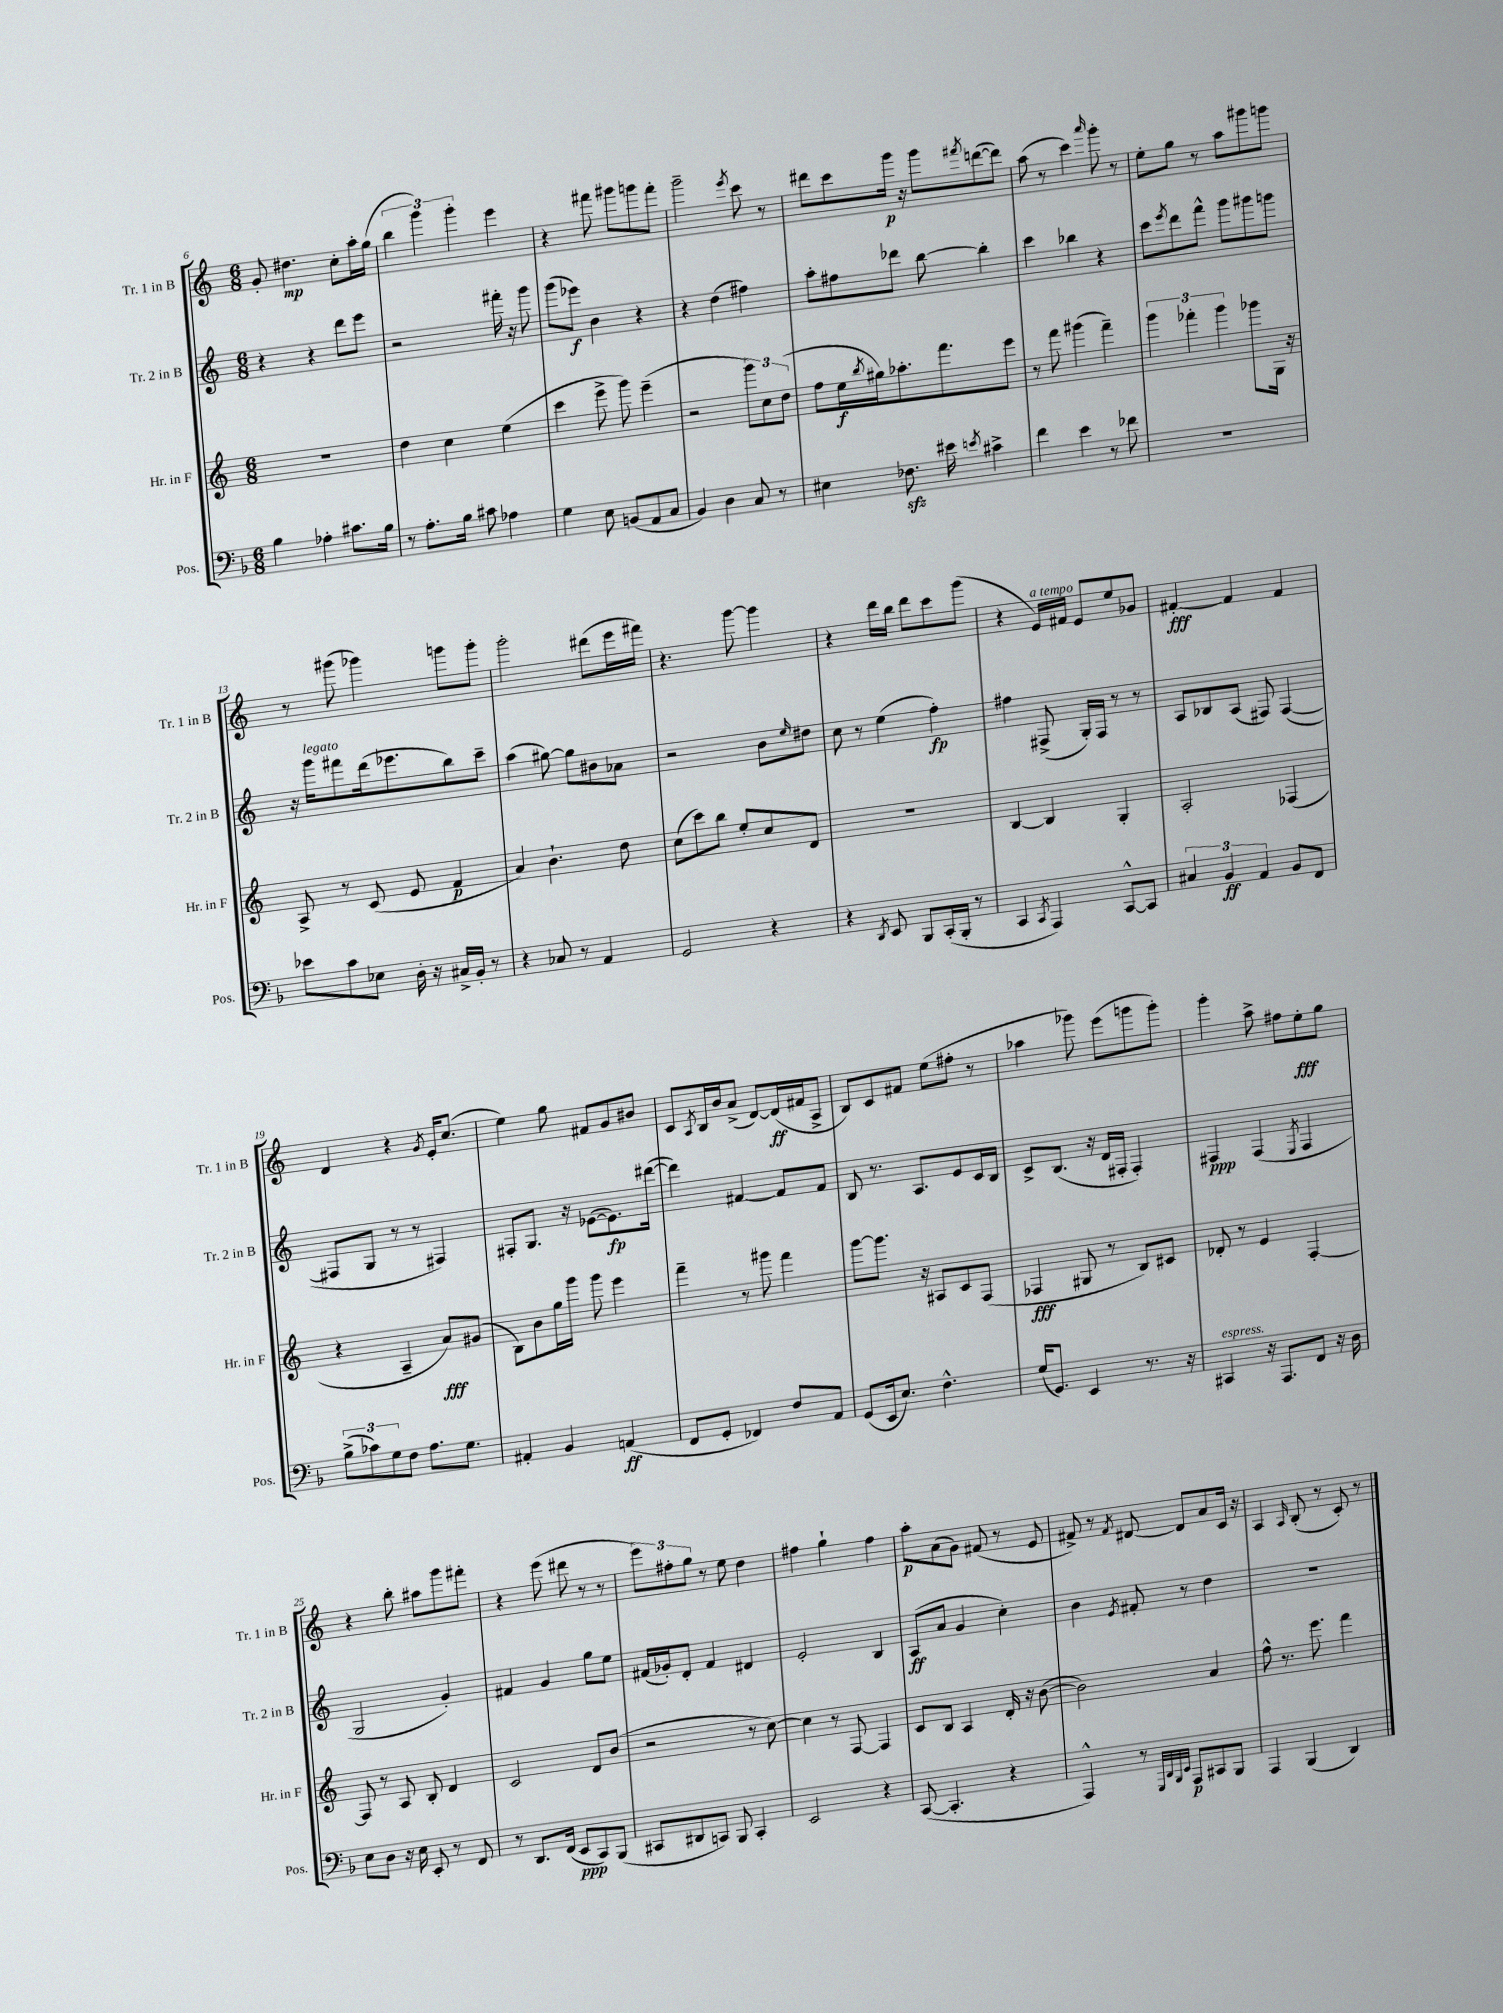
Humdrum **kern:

**kern	**dynam	**kern	**dynam	**kern	**dynam	**kern	**dynam
*part4	*part4	*part3	*part3	*part2	*part2	*part1	*part1
*staff4	*staff4	*staff3	*staff3	*staff2	*staff2	*staff1	*staff1
*I"Pos.	*	*I"Hr. in F	*	*I"Tr. 2 in B	*	*I"Tr. 1 in B	*
*I'Pos.	*	*I'Hr. in F	*	*I'Tr. 2 in B	*	*I'Tr. 1 in B	*
*clefF4	*	*clefG2	*	*clefG2	*	*clefG2	*
*k[b-]	*	*k[]	*	*k[]	*	*k[]	*
*M6/8	*	*M6/8	*	*M6/8	*	*M6/8	*
=6	=6	=6	=6	=6	=6	=6	=6
4B-\	.	2.r	.	4r	.	8g'/	.
.	.	.	.	.	.	4.dd#X\	mp
4A-X'\	.	.	.	4r	.	.	.
8.c#X\L	.	.	.	8ddd\L	.	8cc'\L	.
.	.	.	.	8eee\J	.	16aa'\L	.
16B-\Jk	.	.	.	.	.	(16gg\JJ	.
=7	=7	=7	=7	=7	=7	=7	=7
8r	.	4dd\	.	2r	.	6bb\	.
8.A'\L	.	.	.	.	.	.	.
.	.	.	.	.	.	6ggg\)	.
.	.	4cc\	.	.	.	.	.
16B-\Jk	.	.	.	.	.	.	.
.	.	.	.	.	.	6ggg'\	.
8c#X\	.	.	.	.	.	.	.
4A-X\	.	(4ee\	.	16fff#X'\	.	4eee\	.
.	.	.	.	16r	.	.	.
.	.	.	.	8ggg\	.	.	.
=8	=8	=8	=8	=8	=8	=8	=8
4G\	.	4ccc\	.	(8ggg\L	.	4r	.
.	.	.	.	8eee-X\J)	f	.	.
8E\	.	8eee^\	.	4b\	.	8fff#X\	.
(8BBn/L	.	8ggg\)	.	.	.	8ggg#X\L	.
8AA/	.	(4eee~\	.	4r	.	8gggn\	.
8C/J	.	.	.	.	.	8fff#'\J	.
=9	=9	=9	=9	=9	=9	=9	=9
4BB-/)	.	2r	.	4r	.	2ggg~\	.
4D\	.	.	.	(4dd\	.	.	.
.	.	.	.	.	.	8qeee/	.
8C/	.	12ggg\L)	.	4ff#X\)	.	8ccc\	.
.	.	12cc\	.	.	.	.	.
8r	.	.	.	.	.	8r	.
.	.	(12dd\J	.	.	.	.	.
=10	=10	=10	=10	=10	=10	=10	=10
4E#X\	.	8ff\L	.	8aa'\L	.	8ddd#X\L	.
.	.	16ee\L	f	8ff#X\	.	8ccc\	.
.	.	8qbb/	.	.	.	.	.
.	.	16gg#X\J)	.	.	.	.	.
8.F-Xzz\	.	8.aa-X'\	.	8ddd-X\J	.	16ggg\Jk	p
.	.	.	.	.	.	16r	.
.	.	.	.	[8bb\	.	8ggg\L	.
16e#X\	.	8.fff\	.	.	.	.	.
8qen/	.	.	.	.	.	8qfff#X/	.
4c#X^\	.	.	.	4bb'\]	.	([8dddn\	.
.	.	8eee\J	.	.	.	8ddd\J])	.
=11	=11	=11	=11	=11	=11	=11	=11
4f\	.	8r	.	4ccc\	.	(8aa\	.
.	.	8fff\	.	.	.	8r	.
4e\	.	(4ggg#X\	.	4bb-X\	.	4ccc\)	.
.	.	.	.	.	.	16qqaaa/	.
8r	.	4fff~\)	.	4r	.	8ggg'\	.
8f-X\	.	.	.	.	.	8r	.
=12	=12	=12	=12	=12	=12	=12	=12
2.r	.	6ggg\	.	8ccc\L	.	8ee'\L	.
.	.	.	.	8qeee/	.	.	.
.	.	.	.	8ddd\	.	8gg\J	.
.	.	6fff-X'\	.	.	.	.	.
.	.	.	.	8fff^^\J	.	8r	.
.	.	6ggg\	.	.	.	.	.
.	.	.	.	8ggg\L	.	8aa\L	.
.	.	8ggg-X\L	.	8ggg#X\	.	8ggg#X\	.
.	.	16G\Jk	.	8gggn\J	.	8gggn\J	.
.	.	16r	.	.	.	.	.
!!LO:LB:g=z
=13	=13	=13	=13	=13	=13	=13	=13
8e-X\L	.	8A^/	.	16r	.	8r	.
!	!	!	!	!LO:TX:a:i:t=legato	!	!	!
.	.	.	.	16ggg\KL	.	.	.
8c\	.	8r	.	8fff#X\	.	(8ggg#X\	.
8E-X\J	.	(8c/	.	(16ddd\k	.	4ggg-X\)	.
.	.	.	.	8.eee-X\	.	.	.
16D'\	.	8e/	.	.	.	.	.
16r	.	.	.	.	.	.	.
16C#X^/LL	.	4f/	p	8bb\)	.	8gggn\L	.
16BB-'/JJ	.	.	.	.	.	.	.
8r	.	.	.	8ccc~\J	.	8ggg'\J	.
=14	=14	=14	=14	=14	=14	=14	=14
4r	.	4a/)	.	(4aa\	.	2ggg'\	.
8C-X/	.	4.b`\	.	[8gg#X\)	.	.	.
8r	.	.	.	8gg#\L]	.	.	.
4AA/	.	.	.	8b#X\	.	(8ddd#X\L	.
.	.	8dd\	.	8a-X\J	.	16eee\L	.
.	.	.	.	.	.	16fff#X\JJ)	.
=15	=15	=15	=15	=15	=15	=15	=15
2GG/	.	(8cc\L	.	2r	.	4.r	.
.	.	8ccc\)	.	.	.	.	.
.	.	8bb\J	.	.	.	.	.
.	.	8ee'/L	.	.	.	[8ggg\	.
4r	.	8cc/	.	8b\L	.	4ggg\]	.
.	.	.	.	16qqee/	.	.	.
.	.	8d/J	.	8dd#X\J	.	.	.
=16	=16	=16	=16	=16	=16	=16	=16
4r	.	2.r	.	8cc\	.	4r	.
.	.	.	.	8r	.	.	.
8qDD/	.	.	.	.	.	.	.
8EE/	.	.	.	(4ee\	.	16ddd\LL	.
.	.	.	.	.	.	16bb\JJ	.
8BBB-/L	.	.	.	.	.	8ddd\L	.
(16CC'/L	.	.	.	4ff'\)	fp	8ccc\	.
16BBB-'/JJ	.	.	.	.	.	.	.
8r	.	.	.	.	.	(8ggg\J	.
=17	=17	=17	=17	=17	=17	=17	=17
4CC/	.	[4B/	.	4ff#X\	.	4r	.
8qCC/	.	.	.	.	.	.	.
!	!	!	!	!	!	!LO:TX:a:i:t=a tempo	!
4AAA/)	.	4B/]	.	(8F#X^/	.	16e/LL)	.
.	.	.	.	.	.	16f#X/JJ	.
.	.	.	.	16G'/LL)	.	8e/L	.
.	.	.	.	16F#/JJ	.	.	.
[8CC^^/L	.	4G'/	.	8r	.	8ee/	.
8CC/J]	.	.	.	8r	.	8g-X/J	.
=18	=18	=18	=18	=18	=18	=18	=18
6C#X/	.	2A'/	.	8A/L	.	[4f#X'/	fff
.	.	.	.	8B-X/	.	.	.
6BB-/	ff	.	.	.	.	.	.
.	.	.	.	(8A/J	.	4f#/]	.
6AA/	.	.	.	.	.	.	.
.	.	.	.	8F#X/)	.	.	.
8BB-/L	.	(4F-X/	.	([4F#/	.	4f#/	.
8FF/J	.	.	.	.	.	.	.
!!LO:LB:g=z
=19	=19	=19	=19	=19	=19	=19	=19
(12B-^\L	.	4r	.	8F#X/L]	.	4d/	.
12c-X\)	.	.	.	.	.	.	.
.	.	.	.	8G/J	.	.	.
12G\	.	.	.	.	.	.	.
8F\J	.	4A~/	.	8r	.	4r	.
8.A\L	.	.	.	8r	.	.	.
.	.	.	.	.	.	8qg/	.
.	.	8a/L)	fff	4F#X/)	.	16e'/KL	.
8.G\J	.	.	.	.	.	(8.cc/J	.
.	.	(8g#X/J	.	.	.	.	.
=20	=20	=20	=20	=20	=20	=20	=20
4AA#X'/	.	8B\L)	.	8F#X'/L	.	4ee\)	.
.	.	8b\	.	8.G/J	.	.	.
4BB-/	.	16gg\L	.	.	.	8gg\	.
.	.	16ggg\JJ	.	16r	.	.	.
.	.	8ggg\	.	([8e-X\L	.	8f#X/L	.
(4AAn/	ff	4eee\	.	8.e-\])	fp	8g/	.
.	.	.	.	.	.	8b#X/J	.
.	.	.	.	([16ddd#X\Jk	.	.	.
=21	=21	=21	=21	=21	=21	=21	=21
8FF/L	.	4fff~\	.	4ddd#\])	.	8c/L	.
.	.	.	.	.	.	8qA/	.
8GG'/J	.	.	.	.	.	16B/L	.
.	.	.	.	.	.	16b/J	.
4FF-X/)	.	8r	.	[4f#X/	.	(8a^/J	.
.	.	8ggg#X\	.	.	.	[8d/L)	.
8F/L	.	4fff\	.	8f#/L]	.	(16d/L]	ff
.	.	.	.	.	.	16f#X/J	.
8AA/J	.	.	.	8f#/J	.	8A^/J	.
=22	=22	=22	=22	=22	=22	=22	=22
(8GG/L	.	[8ggg\L	.	8B/	.	8B/L)	.
16EE/k	.	8.ggg\J]	.	8.r	.	8c/	.
8.E/J)	.	.	.	.	.	.	.
.	.	.	.	.	.	8f#X/J	.
.	.	16r	.	8.A/L	.	.	.
4.F^^\	.	8A#X/L	.	.	.	(8ee\L	.
.	.	8c/	.	8e/	.	8ff#X'\J	.
.	.	(8F/J	.	16c/L	.	8r	.
.	.	.	.	16B/JJ	.	.	.
=23	=23	=23	=23	=23	=23	=23	=23
(16G/KL	.	4F-X/	fff	8c^/L	.	4aa-X\	.
8.GG/J)	.	.	.	.	.	.	.
.	.	.	.	(8.B/J	.	.	.
4EE/	.	8G#X/	.	.	.	8ggg-X\)	.
.	.	.	.	16r	.	.	.
.	.	8r	.	16d/LL	.	(8eee\L	.
.	.	.	.	16F#X'/JJ	.	.	.
8.r	.	8B/L)	.	4F#'/)	.	8gggn\	.
.	.	8c#X/J	.	.	.	8ggg'\J)	.
16r	.	.	.	.	.	.	.
=24	=24	=24	=24	=24	=24	=24	=24
!LO:TX:a:i:t=espress.	!	!	!	!	!	!	!
4CC#X/	.	8d-X'/	.	4F#X/	ppp	4ggg'\	.
.	.	8r	.	.	.	.	.
16r	.	4e/	.	(4F#/	.	8aa^\	.
8.AAA/L	.	.	.	.	.	.	.
.	.	.	.	.	.	8ff#X\L	.
.	.	.	.	8qE/	.	.	.
8FF/J	.	[4F'/	.	4F#/	.	8ee'\	fff
16r	.	.	.	.	.	8gg\J	.
16D\	.	.	.	.	.	.	.
!!LO:LB:g=z
=25	=25	=25	=25	=25	=25	=25	=25
8E\L	.	8F/]	.	2G/	.	4r	.
8D\J	.	8r	.	.	.	.	.
16r	.	8A/	.	.	.	8bb'\	.
16E\	.	.	.	.	.	.	.
8EE'/	.	8B'/	.	.	.	8aa#X\L	.
8r	.	4d/	.	4g'/)	.	8ggg\	.
8FF/	.	.	.	.	.	8fff#X'\J	.
=26	=26	=26	=26	=26	=26	=26	=26
8r	.	2c/	.	4f#X/	.	4r	.
8.DD/L	.	.	.	.	.	.	.
.	.	.	.	4g/	.	(8eee\	.
(16FF/Jk	.	.	.	.	.	.	.
8EE/L	ppp	.	.	.	.	8ddd#X\	.
8CC/)	.	8d/L	.	8gg\L	.	8r	.
(8BBB-/J	.	(8b/J	.	8ee\J	.	8r	.
=27	=27	=27	=27	=27	=27	=27	=27
8CC#X/L	.	2r	.	(16f#X/LL	.	12eee\L)	.
.	.	.	.	16g-X'/J)	.	.	.
.	.	.	.	.	.	12ff#X'\	.
8DD#X/	.	.	.	8d'/J	.	.	.
.	.	.	.	.	.	12gg\J	.
8CCn/J)	.	.	.	4f#/	.	8r	.
8BBB-/	.	.	.	.	.	8ee\	.
4CC'/	.	8r	.	4d#X/	.	4dd\	.
.	.	[8cc\)	.	.	.	.	.
=28	=28	=28	=28	=28	=28	=28	=28
2EE/	.	4cc\]	.	2e'/	.	4ff#X\	.
.	.	8r	.	.	.	4gg`\	.
.	.	[8F/	.	.	.	.	.
4r	.	4F/]	.	4B/	.	4ff#\	.
=29	=29	=29	=29	=29	=29	=29	=29
([8CC/	.	8c/L	.	(8A/L	ff	8aa'\L	p
4.CC'/]	.	8B/J	.	8a/J	.	(8a\	.
.	.	4A/	.	4g/	.	8g\J)	.
.	.	.	.	.	.	(8f#X/	.
4r	.	16d'/	.	4cc'\)	.	8r	.
.	.	16r	.	.	.	.	.
.	.	([8b\	.	.	.	8e/	.
=30	=30	=30	=30	=30	=30	=30	=30
4AAA^^/)	.	2b\])	.	4b\	.	8f#X^/)	.
.	.	.	.	.	.	8r	.
.	.	.	.	8qe/	.	8qf#/	.
8r	.	.	.	8f#X'/	.	[8d#X/	.
32qqGGG/LLL	.	.	.	.	.	.	.
32qqDD/	.	.	.	.	.	.	.
32qqBBB-/	.	.	.	.	.	.	.
32qqEE/JJJ	.	.	.	.	.	.	.
8AAA/L	p	.	.	8r	.	8d#/L]	.
8CC#X/	.	4a/	.	4dd\	.	8a/	.
8BBB-/J	.	.	.	.	.	16c/Jk	.
.	.	.	.	.	.	16r	.
=31	=31	=31	=31	=31	=31	=31	=31
4AAA/	.	8ff^^\	.	2.r	.	4A/	.
.	.	8.r	.	.	.	.	.
.	.	.	.	.	.	16qqA/	.
(4BBB-/	.	.	.	.	.	(8B'/	.
.	.	8.eee\	.	.	.	.	.
.	.	.	.	.	.	8r	.
4DD/)	.	4fff\	.	.	.	8c'/)	.
.	.	.	.	.	.	8r	.
==	==	==	==	==	==	==	==
*-	*-	*-	*-	*-	*-	*-	*-
